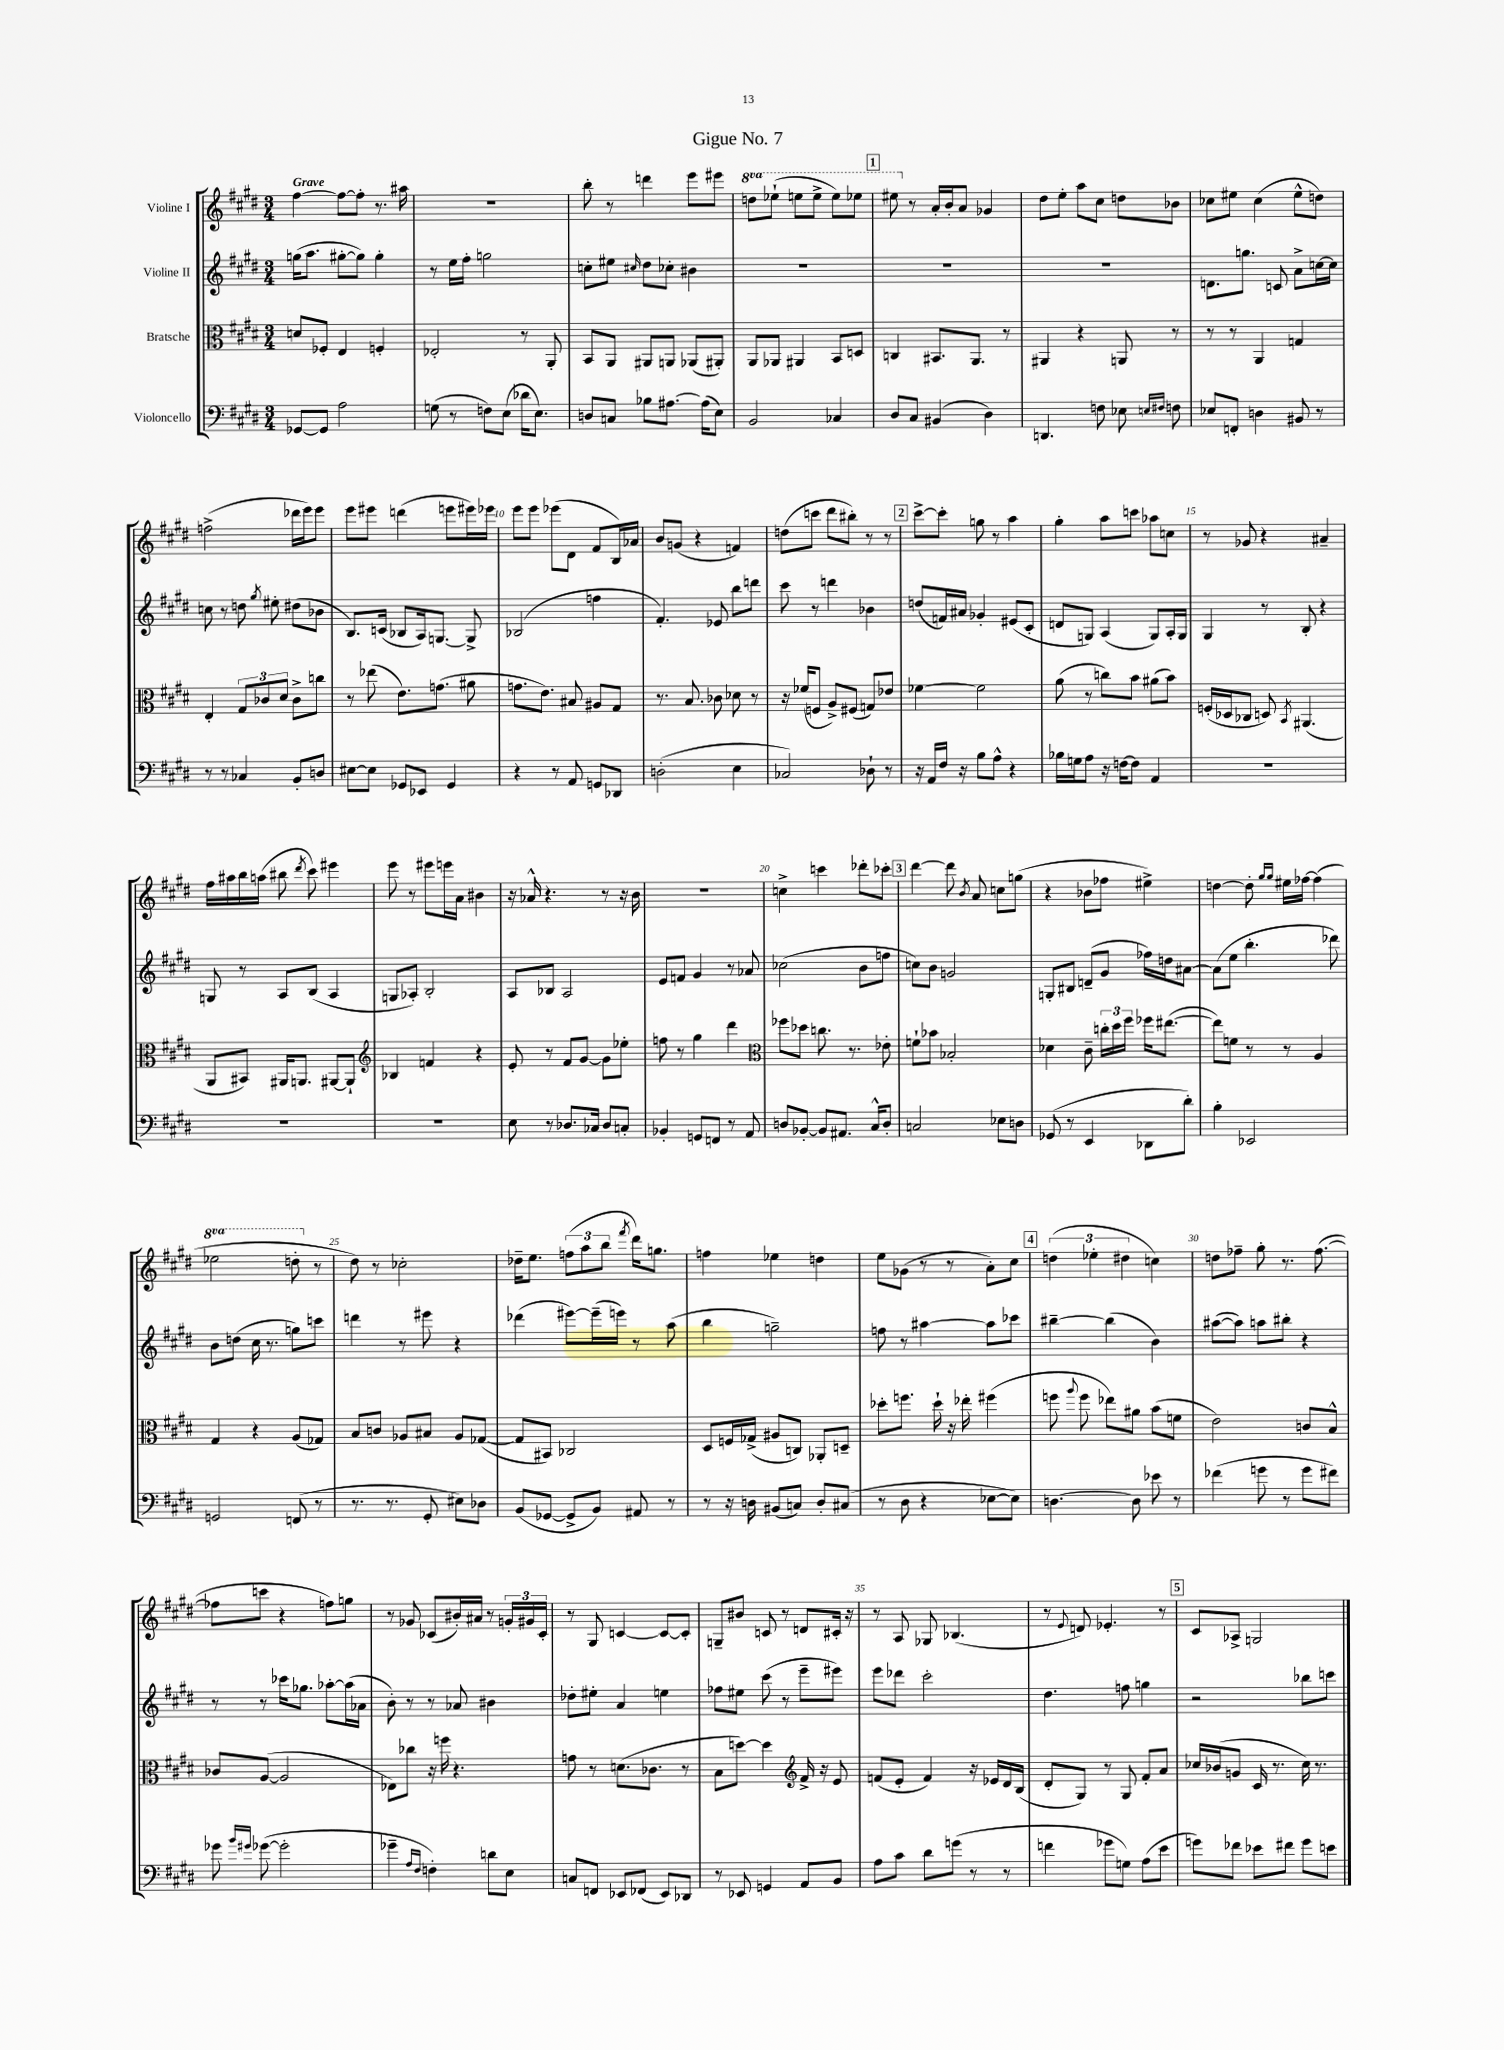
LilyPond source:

\header { title = "Gigue No. 7" }
<<
\new StaffGroup <<
\new Staff = "s0" \with { instrumentName = "Violine I" } {
    \clef treble \key e \major \numericTimeSignature \time 3/4 \set Staff.ottavationMarkups = #ottavation-simple-ordinals \tempo "Grave"
    \autoBeamOff fis''4~ fis''8[~ fis''8]-. r8. ais''16 |
    R2. |
    b''8-. r8 d'''4 e'''8[ eis'''8] |
    \ottava #1 d'''8[ ees'''8]-!( e'''8[ e'''8]-> e'''8[) ees'''8] |
    \mark \markup { \box "1" } eis'''8 \ottava #0 r8 a'16[-. b'16-. a'8] ges'4 |
    dis''8[ e''8]-. a''8[ cis''8] d''8[ bes'8] |
    ces''8[ eis''8] ces''4( eis''8[-^ d''8]) |
    f''2->( des'''16[ e'''16) e'''8] |
    e'''8[ eis'''8] d'''4( e'''8[ eis'''16) ees'''16] |
    e'''8[ e'''8] ees'''8[( dis'8] fis'8[ b16) aes'16] |
    b'8[ g'8]( r4 f'4) |
    d''8[( c'''8] dis'''8[ bis''8]-.) r8 r8 |
    \mark \markup { \box "2" } cis'''8[~-> cis'''8]-. g''8 r8 a''4 |
    gis''4-. a''8[ c'''8] aes''8[ c''8] |
    r8 ges'8 r4 ais'4-- |
    fis''16[ ais''16 b''16 a''16]( bis''8 \acciaccatura { dis'''8 } cis'''8) eis'''4 |
    e'''8 r8 eis'''8[ e'''16 a'16] bis'4 |
    r16 aes'16-^ r4. r8 r16 b'16 |
    R2. |
    c''4-> c'''4 des'''8[-. ces'''8]-. |
    \mark \markup { \box "3" } dis'''4~ dis'''8 \acciaccatura { b'8 } a'8 c''8[ g''8]( |
    r4 bes'8[ fes''8] eis''4->) |
    d''4~ d''8-. \grace { gis''16[ gis''16] } eis''16[ fes''16]~ fes''4( |
    \ottava #1 ees'''2 d'''8-. \ottava #0 r8 |
    dis''8) r8 ces''2-. |
    des''16[-- e''8.] \tuplet 3/2 { f''8[( a''8 b''8] } \acciaccatura { fis'''8 } dis'''16[) g''8.] |
    f''4 ees''4 d''4 |
    e''8[ ges'8]( r8 r8 a'8[-.) cis''8] |
    \mark \markup { \box "4" } \tuplet 3/2 { d''4( ees''4-. dis''4 } c''4) |
    d''8[ fes''8]-- gis''8-. r8. fes''8.~( |
    fes''8[ c'''8] r4 f''8[) g''8] |
    r8 ges'8 ces'8[( bis'16-.) ais'16] r8 \tuplet 3/2 { g'16[-. gis'16 ces'16]-. } |
    r8 gis8 c'4~ c'8[~ c'8]-. |
    g8[-- bis'8] c'8 r8 d'8[ cis'16]-. r16 |
    r8 a8 ges8 bes4.( |
    r8 \appoggiatura { e'8 } d'8) ees'4.-. r8 |
    \mark \markup { \box "5" } cis'8[ aes8]-> g2 \bar "|." |
}
\new Staff = "s1" \with { instrumentName = "Violine II" } {
    \clef treble \key e \major \numericTimeSignature \time 3/4
    \autoBeamOff g''16[( a''8.] gis''8[~-. gis''8]) gis''4-. |
    r8 e''16[ fis''16]-. g''2 |
    c''8[-. eis''8] \grace { cis''16 } dis''8[ ces''8]-. bis'4 |
    R2. |
    \mark \markup { \box "1" } R2. |
    R2. |
    d'8.[ g''8.] c'8 a'8[-> c''16~ c''16] |
    c''8 r8 d''8 \acciaccatura { gis''8 } eis''8-. dis''8[( bes'8] |
    b8.[) c'16]( bes8[ a16) g8.]~ g8-> |
    bes2( f''4 |
    fis'4.-.) ees'8 b''8[ d'''8] |
    cis'''8 r8 d'''4 bes'4 |
    \mark \markup { \box "2" } d''8[( f'16) ais'16] ges'4-. eis'8[( cis'8]-. |
    d'8[ g8]) a4( g8[) a16-. g16] |
    gis4 r8 b8-. r4 |
    g8 r8 a8[ b8]( a4 |
    g8[ aes8]-.) b2-. |
    a8[ bes8] a2 |
    e'8[ f'8] gis'4 r8 aes'8 |
    ces''2( b'8[ f''8] |
    \mark \markup { \box "3" } c''8[) b'8] g'2 |
    g8[-. bis8] d'8[--( gis'8] fes''16[) d''16 ais'8]~ |
    ais'8[( e''8] b''4.-. des'''8) |
    b'8[ d''8]( cis''16 r8. g''8[) c'''8] |
    d'''4 r8 eis'''8 r4 |
    des'''4( eis'''8[~) eis'''16--( e'''16]) r8 a''8( |
    b''4 g''2--) |
    f''8 r8 ais''4~ ais''8[ ces'''8] |
    \mark \markup { \box "4" } bis''4~-- bis''4( b'4) |
    ais''8[~( ais''8]) a''8[ bis''8]-. r4 |
    r8 r8 ces'''16[ ges''8.] aes''8[~-. aes''16( aes'16] |
    b'8-.) r8 r8 aes'8 bis'4 |
    des''8[-. eis''8]-. a'4 e''4 |
    fes''8[ eis''8] cis'''8( r8 e'''8[-- eis'''8]) |
    e'''8[ des'''8] cis'''2-. |
    dis''4. f''8 g''4 |
    \mark \markup { \box "5" } r2 bes''8[ c'''8] \bar "|." |
}
\new Staff = "s2" \with { instrumentName = "Bratsche" } {
    \clef alto \key e \major \numericTimeSignature \time 3/4
    \autoBeamOff d'8[ fes8]-. e4 f4-. |
    ees2-. r8 a,8-. |
    b,8[ a,8] ais,8[ a,8] aes,8[( ais,8]-.) |
    a,8[ aes,8] ais,4 b,8[ d8] |
    \mark \markup { \box "1" } c4 bis,8.[ a,8.] r8 |
    ais,4 r4 a,8 r8 |
    r8 r8 a,4 g4 |
    e4-. \tuplet 3/2 { gis8[ ces'8 dis'8] } ces'8[-> c''8] |
    r8 ees''8( e'8.[) g'8.]( ais'8 |
    g'8.[ e'8.]) bis8 ais8[ gis8] |
    r8. b8. ces'8 des'8 r8 |
    r16 fes'16[( f8] a8[->) fis8]( g8[) ees'8] |
    \mark \markup { \box "2" } fes'4~ fes'2 |
    a'8( r8 c''8[) b'8] ais'8[( b'8]) |
    f16[-.( des16 ces8] d8) \acciaccatura { b,8 } ais,4.( |
    a,8[ bis,8]) ais,16[ a,8.] ais,8[~ ais,8]-! |
    \clef treble bes4 f'4 r4 |
    e'8-. r8 fis'8[ gis'8]~ gis'8[ ees''8]-. |
    f''8 r8 gis''4 dis'''4 |
    \clef alto fes''8[ des''8] c''8. r8. ees'8-. |
    \mark \markup { \box "3" } f'8[-! bes'8] bes2-. |
    des'4 cis'8-- \tuplet 3/2 { c''16[-. dis''16 fis''16] } fes''16[ eis''8.]~( |
    eis''8[) f'8] r8 r8 a4 |
    gis4 r4 a8[( ges8]) |
    b8[ c'8] aes8[ bis8] aes8[ ges8]~( |
    ges8[ bis,8]) ces2 |
    dis8[ f16 ges16]->( ais8[ c8]) aes,8[-. d8]-- |
    des''8[-. f''8.] des''16-! r16 ees''16-. fis''4( |
    \mark \markup { \box "4" } f''8 \appoggiatura { a''8 } f''8 ees''8[) ais'8] b'8[( f'8] |
    e'2) c'8[ b8]-^ |
    ces'8[ a8]~( a2 |
    ees8[) ces''8] r16 f''16 r4. |
    g'8 r8 d'8.[( ces'8.] r8 |
    b8[ d''8]~) d''4 \clef treble fis'16-> r16 e'8 |
    f'8[( e'8]-. f'4) r16 ees'16[ dis'16 b16]( |
    dis'8[-. gis8]) r8 gis8 fis'8[-. a'8] |
    \mark \markup { \box "5" } ces''16[ bes'16( g'8] cis'16 r8. ces''16) r8. \bar "|." |
}
\new Staff = "s3" \with { instrumentName = "Violoncello" } {
    \clef bass \key e \major \numericTimeSignature \time 3/4
    \autoBeamOff ges,8[~ ges,8] a2 |
    g8( r8 f8[) e8]( des'16[ e8.]) |
    d8[ c8] bes8[ ais8.]~ ais16[( e8]) |
    b,2 ces4 |
    \mark \markup { \box "1" } dis8[ cis8] bis,4( dis4) |
    d,4. f8 ees8 \grace { e16[ fis16] } f8 |
    ees8[ f,8]-. d4 bis,8 r8 |
    r8 r8 ces4 b,8[-. d8] |
    eis8[~ eis8] ges,8[ ees,8] ges,4 |
    r4 r8 a,8 g,8[ des,8] |
    d2-.( e4 |
    ces2) des8-! r8 |
    \mark \markup { \box "2" } r16 a,16[ fis16] r16 b8[ a8]-^ r4 |
    bes16[ g16 a8] r16 f16[~ f8] a,4 |
    R2. |
    R2. |
    R2. |
    e8 r8 des8.[ ces16] des8[ c8]-. |
    bes,4-. g,8[ f,8] r8 a,8 |
    d8[ bes,8]~-. bes,8[ ais,8.] cis16[-^ d8]-. |
    \mark \markup { \box "3" } c2 ees8[ d8] |
    ges,8( r8 e,4 des,8[ dis'8]-.) |
    b4-. ees,2 |
    g,2 f,8( r8 |
    r8. r8. gis,8-. eis8[) des8] |
    b,8[( ges,8]~ ges,8[-> b,8]) ais,8 r8 |
    r8 r16 d16 bis,8[( c8]) d8[-. cis8]( |
    r8 dis8 r4 ees8[~ ees8]) |
    \mark \markup { \box "4" } d4.~ d8 ees'8 r8 |
    fes'4( g'8 r8 g'8[ fis'8]) |
    ges'8 \grace { b'16[ gis'16] } ges'8~( ges'2-. |
    ges'4-- \grace { a16[ fis16] } f4-.) d'8[ e8] |
    c8[ f,8] ees,8[ fes,8]( ees,8[) des,8] |
    r8 ees,8 g,4 a,8[ b,8] |
    a8[ cis'8] dis'8[ g'8]( r8 r8 |
    f'4 ges'8[ g8]) a8[( e'8] |
    \mark \markup { \box "5" } g'8[) fes'8] ees'8[ fis'8] g'8[ e'8] \bar "|." |
}
>>
>>
\layout { \context { \Score \override BarNumber.break-visibility = ##(#f #t #t) barNumberVisibility = #(every-nth-bar-number-visible 5) } }
